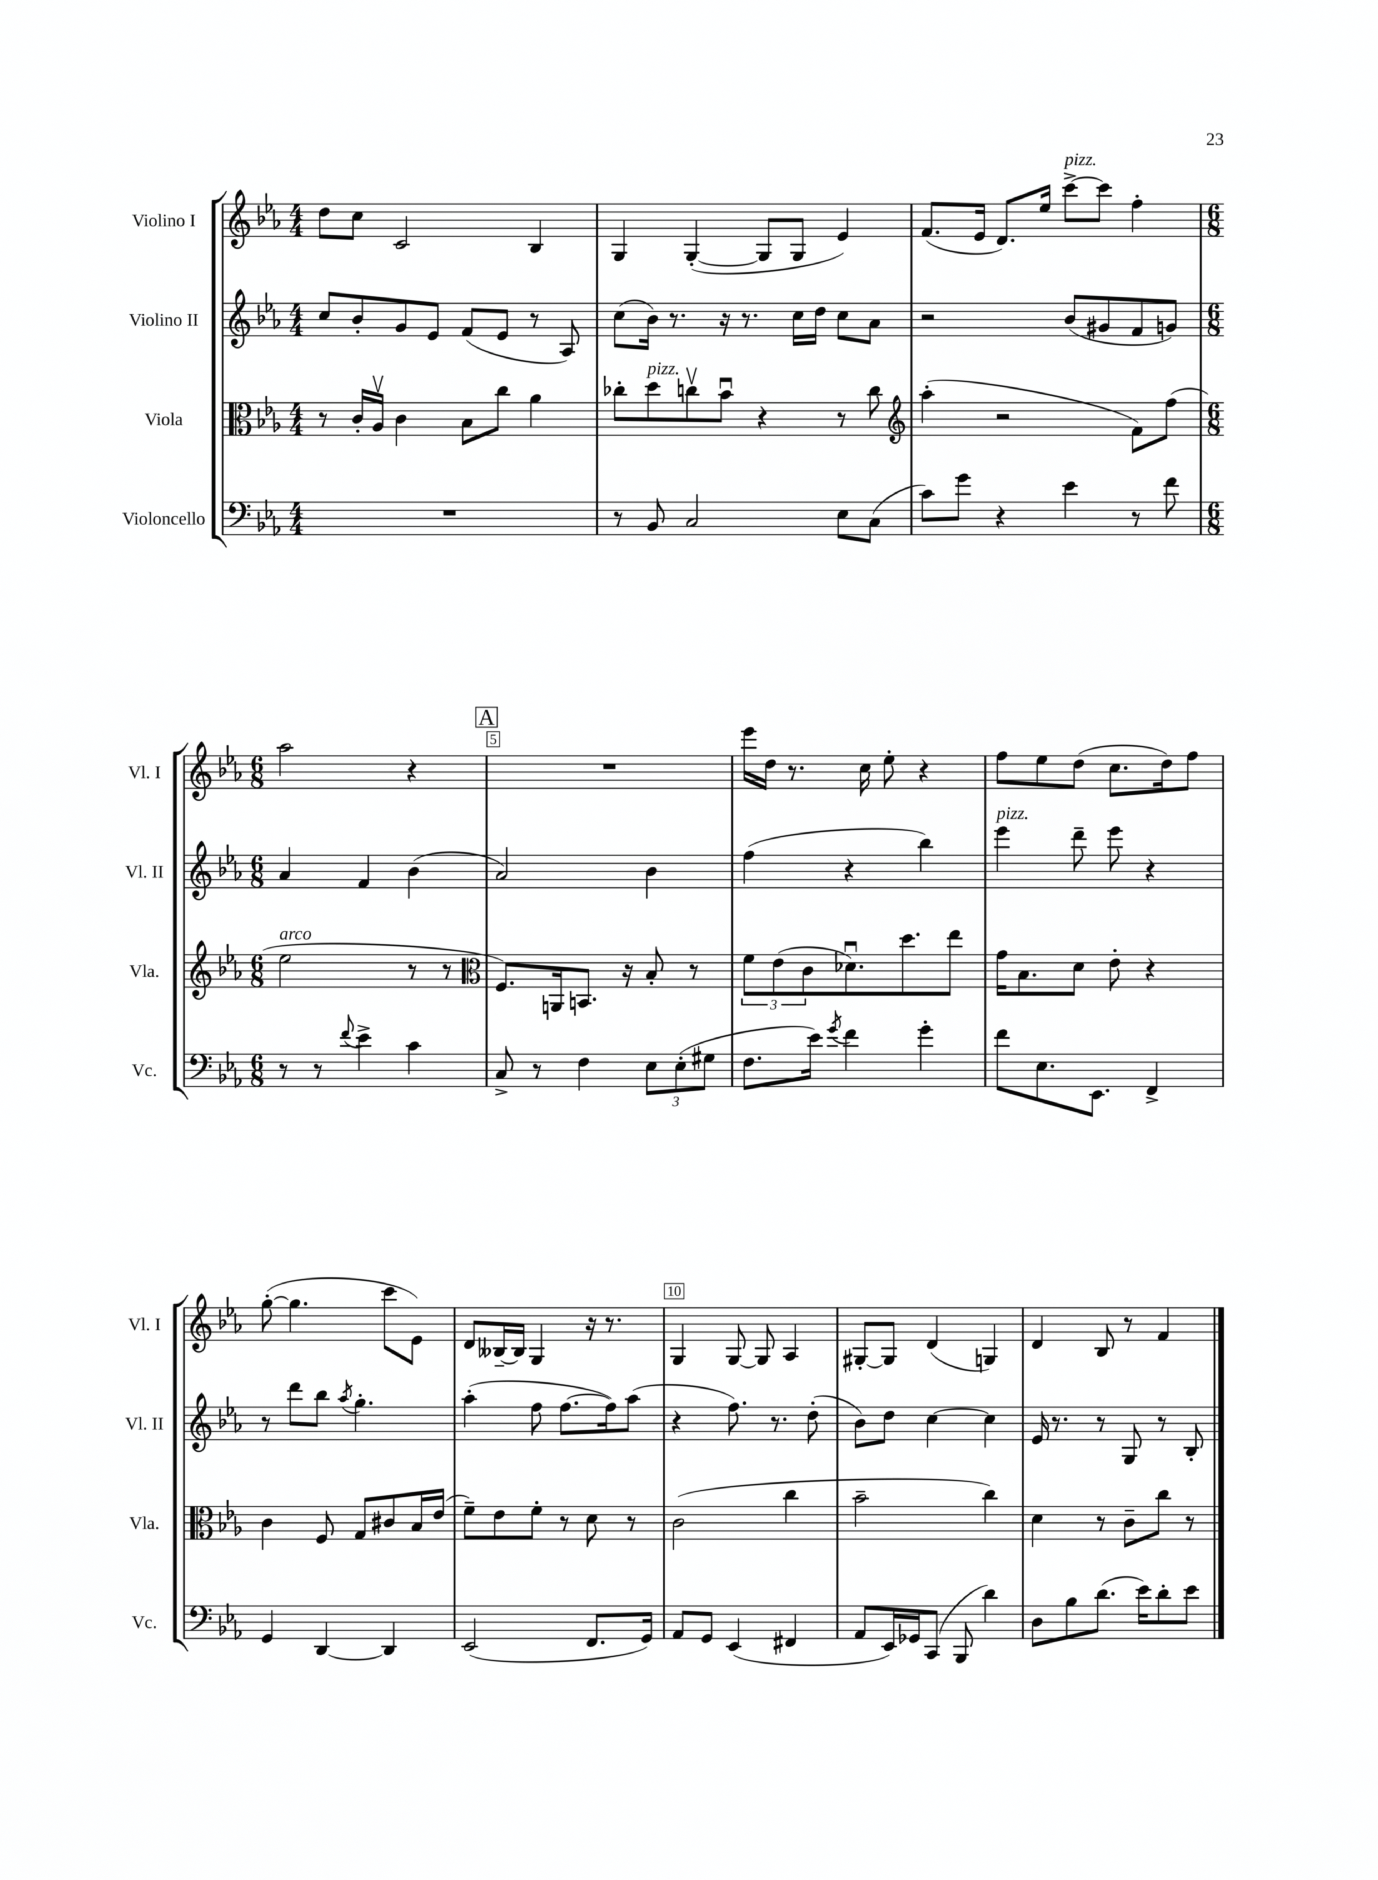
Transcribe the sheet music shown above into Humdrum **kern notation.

**kern	**kern	**kern	**kern
*part4	*part3	*part2	*part1
*staff4	*staff3	*staff2	*staff1
*I"Violoncello	*I"Viola	*I"Violino II	*I"Violino I
*I'Vc.	*I'Vla.	*I'Vl. II	*I'Vl. I
*clefF4	*clefC3	*clefG2	*clefG2
*k[b-e-a-]	*k[b-e-a-]	*k[b-e-a-]	*k[b-e-a-]
*M4/4	*M4/4	*M4/4	*M4/4
=1	=1	=1	=1
1r	8r	8cc/L	8dd\L
.	16c'/LL	8b-'/	8cc\J
.	16A-v/JJ	.	.
.	4c\	8g/	2c/
.	.	8e-/J	.
.	8B-\L	(8f/L	.
.	8cc\J	8e-/J	.
.	4a-\	8r	4B-/
.	.	8A-/)	.
=2	=2	=2	=2
8r	8cc-X'\L	(8cc\L	4G/
!	!LO:TX:a:i:t=pizz.	!	!
8BB-/	8dd\	16b-\Jk)	.
.	.	8.r	.
2C/	8ccnv\	.	([4G'/
.	8b-u\J	16r	.
.	.	8.r	.
.	4r	.	8G/L]
.	.	16cc\LL	8G/J
.	.	16dd\JJ	.
8E-\L	8r	8cc\L	4e-/)
(8C\J	8cc\	8a-\J	.
=3	=3	=3	=3
*	*clefG2	*	*
8c\L)	(4aa-'\	2r	(8.f/L
8g\J	.	.	.
.	.	.	16e-/Jk
4r	2r	.	8.d/L)
.	.	.	16ee-/Jk
!	!	!	!LO:TX:a:i:t=pizz.
4e-\	.	(8b-/L	[8ccc^\L
.	.	8g#X/	8ccc\J]
8r	8f\L)	8f/	4ff'\
8f\	(8ff\J	8gn/J)	.
!!LO:LB:g=z
=4	=4	=4	=4
*M6/8	*M6/8	*M6/8	*M6/8
!	!LO:TX:a:i:t=arco	!	!
8r	2ee-\	4a-/	2aa-\
8r	.	.	.
8qqf/	.	.	.
4e-^\	.	4f/	.
4c\	8r	(4b-\	4r
.	8r	.	.
!!LO:REH:place=s1:t=A
=5	=5	=5	=5
*	*clefC3	*	*
8C^/	8.F/L)	2a-/)	2.r
8r	.	.	.
.	16AAn/k	.	.
4F\	8.BBn/J	.	.
.	16r	.	.
12E-\L	8B-'/	4b-\	.
(12E-'\	.	.	.
.	8r	.	.
12G#X\J	.	.	.
=6	=6	=6	=6
8.F\L	12f\L	(4ff\	16eee-\LL
.	.	.	16dd\JJ
.	(12e-\	.	.
.	.	.	8.r
.	12c\	.	.
16e-\Jk)	.	.	.
8qg/	.	.	.
4f\	8.d-Xu\)	4r	.
.	.	.	16cc\
.	.	.	8ee-'\
.	8.dd\	.	.
4g'\	.	4bb-\)	4r
.	8ee-\J	.	.
=7	=7	=7	=7
!	!	!LO:TX:a:i:t=pizz.	!
8f\L	16g\KL	4eee-\	8ff\L
.	8.B-\	.	.
8.E-\	.	.	8ee-\
.	8d\J	8ddd~\	(8dd\J
8.EE-\J	.	.	.
.	8e-'\	8eee-\	8.cc\L
4FF^/	4r	4r	.
.	.	.	16dd\k)
.	.	.	8ff\J
!!LO:LB:g=z
=8	=8	=8	=8
4GG/	4c\	8r	([8gg'\
.	.	8ddd\L	4.gg\]
[4DD/	8F/	8bb-\J	.
.	.	8qaa-/	.
.	8G/L	4.gg'\	.
4DD/]	8c#X/	.	8ccc\L
.	16B-/L	.	8e-\J)
.	(16e-/JJ	.	.
=9	=9	=9	=9
(2EE-/	8f~\L)	(4aa-'\	8d/L
.	8e-\	.	[16B--X~/L
.	.	.	16B--/JJ]
.	8f'\J	8ff\	4G/
.	8r	[8.ff\L	.
8.FF/L	8d\	.	16r
.	.	16ff\k])	8.r
.	8r	(8aa-\J	.
16GG/Jk)	.	.	.
=10	=10	=10	=10
8AA-/L	(2c\	4r	4G/
8GG/J	.	.	.
(4EE-/	.	8.ff\)	[8G/
.	.	.	8G/]
.	.	8.r	.
4FF#X/	4cc\	.	4A-/
.	.	(8dd'\	.
=11	=11	=11	=11
8AA-/L	2b-~\	8b-\L)	[8G#X'/L
16EE-/L)	.	8dd\J	8G#/J]
16GG-X/J	.	.	.
(8CC/J	.	[4cc\	(4d/
8BBB-/	.	.	.
4d\)	4cc\)	4cc\]	4Gn/)
=12	=12	=12	=12
8D\L	4d\	16e-/	4d/
.	.	8.r	.
8B-\	.	.	.
(8.d\J	8r	8r	8B-/
.	8c~\L	8G/	8r
16e-\KL)	.	.	.
8d'\	8cc\J	8r	4f/
8e-\J	8r	8B-'/	.
==	==	==	==
*-	*-	*-	*-
